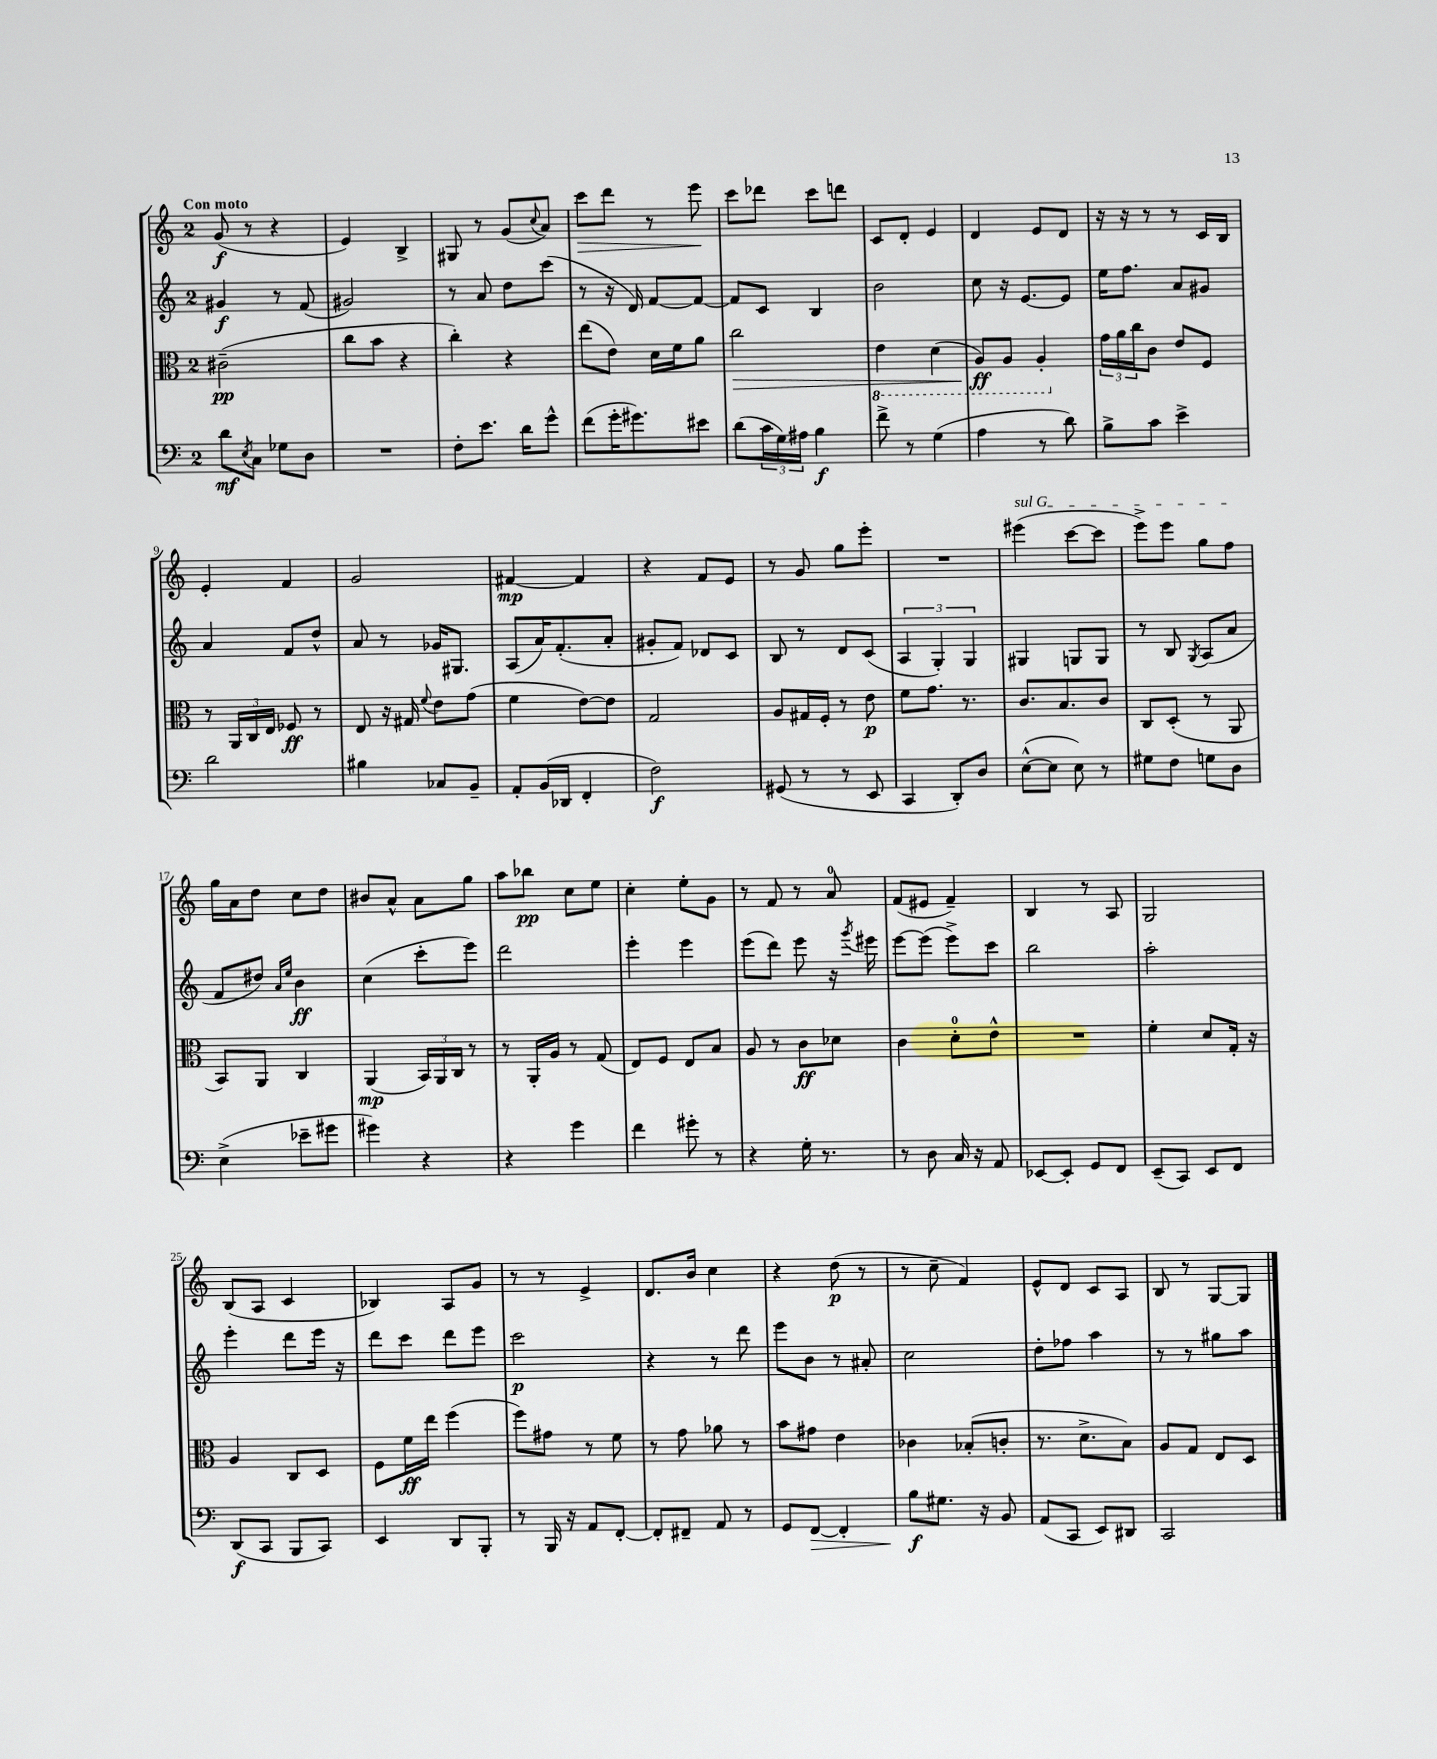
<<
\new StaffGroup <<
\new Staff = "s0" {
    \clef treble \key c \major \once \override Staff.TimeSignature.style = #'single-digit \time 2/4 \tempo "Con moto"
    g'8\f( r8 r4 |
    e'4) b4-> |
    gis8 r8 g'8( \appoggiatura { c''8 } a'8) |
    c'''8\> d'''8 r8 e'''8\! |
    c'''8 des'''8 c'''8 d'''8 |
    c'8 d'8-. e'4 |
    d'4 e'8 d'8 |
    r16 r16 r8 r8 c'16 b16 |
    e'4-. f'4 |
    g'2 |
    fis'4~\mp fis'4 |
    r4 f'8 e'8 |
    r8 g'8 g''8 e'''8-. |
    R2 |
    \once \override TextSpanner.bound-details.left.text = \markup { \italic "sul G" } eis'''4\startTextSpan( c'''8~ c'''8 |
    e'''8->) e'''8 g''8 f''8\stopTextSpan |
    g''16 a'16 d''8 c''8 d''8 |
    bis'8 a'8-^ a'8 g''8 |
    a''8 bes''8\pp c''8 e''8 |
    c''4-. e''8-. g'8 |
    r8 f'8 r8 a'8-0 |
    f'8( eis'8 f'4--) |
    b4 r8 a8 |
    g2 |
    b8( a8 c'4 |
    bes4) a8 g'8 |
    r8 r8 e'4-> |
    d'8. b'16 c''4 |
    r4 d''8\p( r8 |
    r8 c''8-- f'4) |
    e'8-^ d'8 c'8 a8 |
    b8 r8 g8~ g8 \bar "|." |
}
\new Staff = "s1" {
    \clef treble \key c \major \once \override Staff.TimeSignature.style = #'single-digit \time 2/4
    gis'4\f r8 f'8( |
    gis'2) |
    r8 a'8 d''8 c'''8( |
    r8 r16 d'16) f'8~ f'8~ |
    f'8 c'8 b4 |
    b'2 |
    c''8 r16 e'8.~ e'8 |
    e''16 f''8. a'8 gis'8 |
    a'4 f'8 d''8-^ |
    a'8 r8 ges'16 gis8. |
    a8( a'16) f'8.-.( a'8-. |
    gis'8-. f'8) des'8 c'8 |
    b8 r8 d'8 c'8( |
    \tuplet 3/2 { a4 g4-.) g4 } |
    gis4 g8 g8 |
    r8 b8 \acciaccatura { g8 } a8( a'8 |
    f'8 dis''8) \grace { a'16 e''16 } b'4\ff |
    c''4( c'''8-. e'''8) |
    d'''2 |
    e'''4-. e'''4 |
    e'''8( d'''8) e'''8 r16 \acciaccatura { g'''8 } eis'''16 |
    e'''8~ e'''8( e'''8->) c'''8 |
    b''2 |
    a''2-. |
    e'''4-. d'''8 e'''16 r16 |
    d'''8 c'''8 d'''8 e'''8 |
    c'''2\p |
    r4 r8 d'''8 |
    e'''8 b'8 r8 ais'8-. |
    c''2 |
    d''8-. fes''8 a''4 |
    r8 r8 gis''8 a''8 \bar "|." |
}
\new Staff = "s2" {
    \clef alto \key c \major \once \override Staff.TimeSignature.style = #'single-digit \time 2/4
    cis'2--\pp( |
    c''8 b'8 r4 |
    c''4-.) r4 |
    e''8( e'8) d'16 f'16 a'8 |
    c''2\> |
    \ottava #-1 e4 d4( |
    a,8\ff\!) a,8 a,4-. \ottava #0 |
    \tuplet 3/2 { g'16 a'16 c''16 } c'8 e'8 f8 |
    r8 \tuplet 3/2 { a,16 c16 e16 } fes8\ff r8 |
    e8 r16 gis16 \appoggiatura { f'8 } e'8 g'8( |
    f'4 e'8~) e'8 |
    g2 |
    a8 gis16 f16-. r8 e'8\p |
    f'8 g'8. r8. |
    c'8. b8. c'8 |
    c8 d8-.( r8 a,8 |
    b,8) a,8 c4 |
    a,4\mp( \tuplet 3/2 { b,16) a,16 c16 } r8 |
    r8 a,16-. a16 r8 g8( |
    e8) f8 e8 b8 |
    a8 r8 c'8\ff des'8 |
    c'4 d'8-0-. e'8-^ |
    R2 |
    f'4-. d'8 g16-. r16 |
    a4 c8 d8 |
    f8 f'16\ff e''16 f''4( |
    f''8) gis'8 r8 f'8 |
    r8 g'8 aes'8 r8 |
    b'8 gis'8 e'4 |
    ces'4 bes8-.( c'8-. |
    r8. d'8.-> b8) |
    a8 g8 e8 d8 \bar "|." |
}
\new Staff = "s3" {
    \clef bass \key c \major \once \override Staff.TimeSignature.style = #'single-digit \time 2/4
    d'8\mf \acciaccatura { e8 } c8 ges8 d8 |
    R2 |
    f8-. e'8. d'16 g'8-^ |
    f'8( g'16-. gis'8.) eis'8 |
    d'8( \tuplet 3/2 { c'16 g16) ais16 } b4\f |
    f'8-> r8 g4( |
    a4 r8 d'8) |
    b8-> c'8 e'4-> |
    d'2 |
    bis4 ces8 b,8-- |
    a,8-. b,16( des,16 f,4-. |
    f2\f) |
    gis,8( r8 r8 e,8 |
    c,4 d,8-.) d8 |
    e8~-^( e8 e8) r8 |
    gis8 f8 g8 d8 |
    e4->( ees'8-- gis'8 |
    gis'4) r4 |
    r4 g'4 |
    f'4 gis'8-. r8 |
    r4 g16-. r8. |
    r8 d8 c16 r16 a,8 |
    ees,8~ ees,8-. g,8 f,8 |
    e,8--( c,8) e,8 f,8 |
    d,8\f( c,8 b,,8 c,8) |
    e,4 d,8 b,,8-. |
    r8 b,,16 r16 a,8 f,8~-. |
    f,8-. fis,8-- a,8 r8 |
    g,8 f,8~\> f,4-. |
    b8\f\! gis8. r16 b,8 |
    a,8( c,8 e,8) dis,8 |
    c,2 \bar "|." |
}
>>
>>
